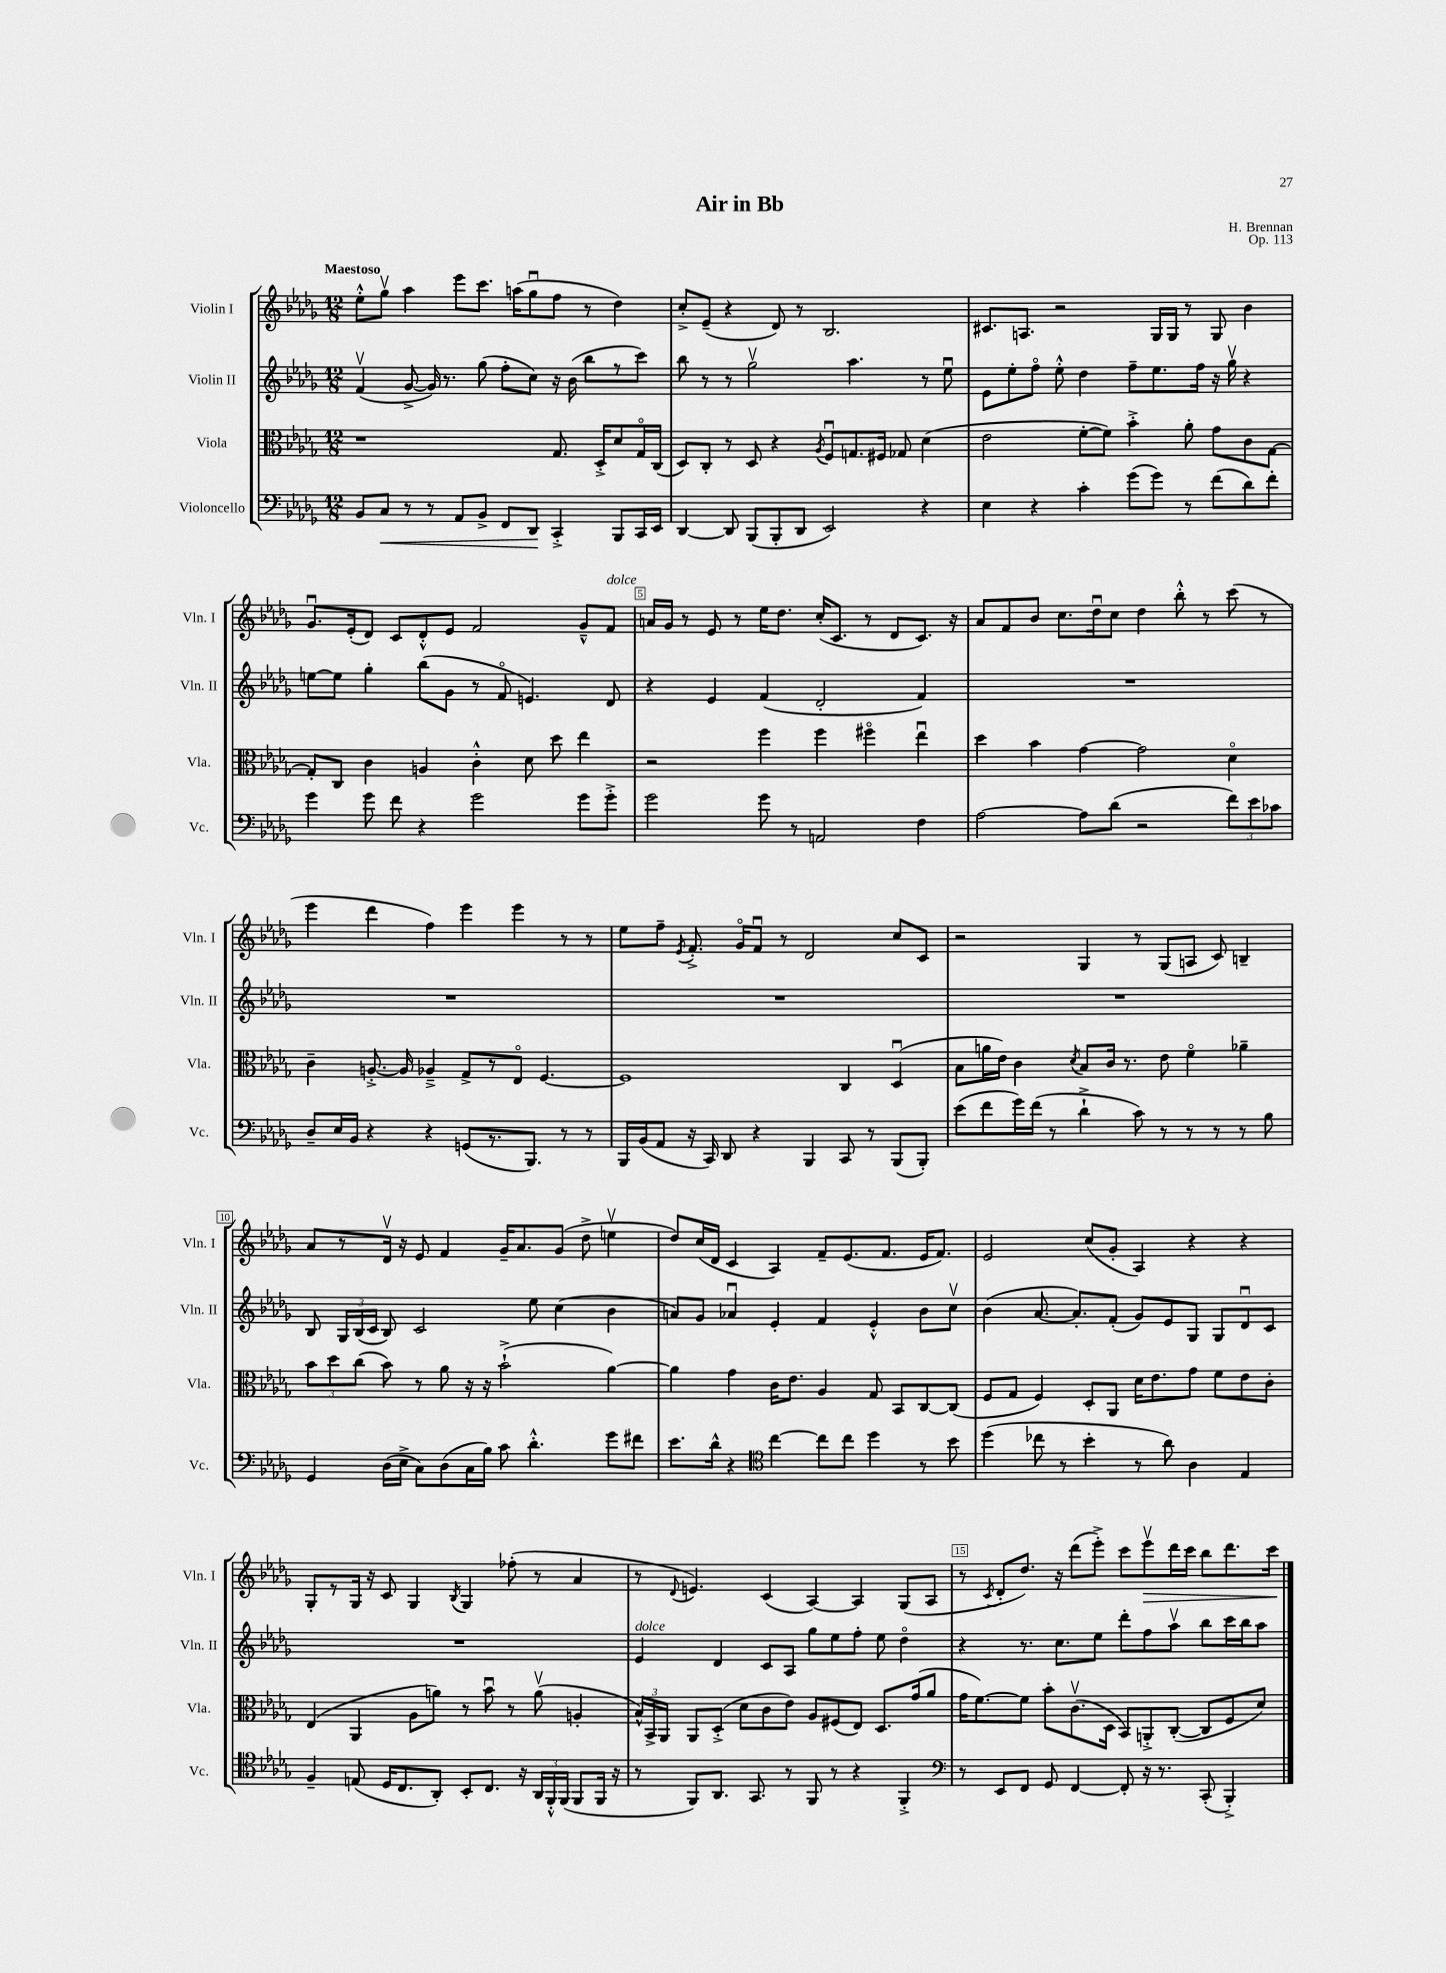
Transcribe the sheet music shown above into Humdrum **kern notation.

**kern	**kern	**kern	**kern
*staff4	*staff3	*staff2	*staff1
*clefF4	*clefC3	*clefG2	*clefG2
*k[b-e-a-d-g-]	*k[b-e-a-d-g-]	*k[b-e-a-d-g-]	*k[b-e-a-d-g-]
*M12/8	*M12/8	*M12/8	*M12/8
8BB-	1r	(4fv	8ee-'^^
8C	.	.	8gg-v
8r	.	[8g-^	4aa-
8r	.	16g-])	.
.	.	8.r	.
8AA-	.	.	8eee-
8BB-^	.	(8gg-	8.ccc
8FF	.	8ff'	.
.	.	.	(16aa
8DD-	.	8cc)	8gg-u
4CC'^	8.G-	16r	8ff
.	.	(16b-	.
.	.	8bb-	8r
.	16D-'^	.	.
8BBB-	8d-	8r	4dd-)
16CC	16G-o	8ccc)	.
16EE-	(16C	.	.
=	=	=	=
[4DD-	8D-)	8bb-	8cc'^
.	8C'	8r	(8e-~
8DD-]	8r	8r	4r
(8BBB-	8D-	2gg-v	.
8BBB-'	4r	.	8d-)
8DD-	.	.	8r
.	8qA-	.	.
2EE-)	8Fu	.	2.B-
.	8.G	4.aa-	.
.	16F#	.	.
.	8G-	.	.
4r	(4d-	8r	.
.	.	8ee-u	.
=	=	=	=
4E-	2e-	8e-	8.c#
.	.	8ee-'	.
.	.	.	8.A
4r	.	8ffo	.
.	.	8ee-'^^	2r
4c'	[8f'	4dd-	.
.	8f])	.	.
(8g-	4b-'^	8ff~	.
8g-)	.	8.ee-	16G-
.	.	.	16G-
8r	8a-'	.	8r
.	.	16ff	.
(8f	8g-	16r	8G-
.	.	16gg-v	.
8d-)	8c	4r	4b-
8f'	[8G-	.	.
=	=	=	=
4g-	8G-']	[8ee	8.g-u
.	8C	8ee]	.
.	.	.	(16e-'
8g-	4c	4gg-'	8d-)
8f	.	.	8c
4r	4A	(8bb-	8d-'^^
.	.	8g-	8e-
2g-	4c'^^	8r	2f
.	.	8fo	.
.	8d-	4.e)	.
.	8dd-	.	.
8g-	4ee-	.	8g-~^^
8g-'^	.	8d-	8f
=	=	=	=
2g-	2r	4r	16a
.	.	.	16g-
.	.	.	8r
.	.	4e-	8e-
.	.	.	8r
8g-	4ff	(4f	16ee-
.	.	.	8.dd-
8r	.	.	.
2AA	4ff	2d-'	(16cc'
.	.	.	8.c
.	4ff#o	.	8r
.	.	.	8d-
4F	4ee-u	4f)	8.c)
.	.	.	16r
=	=	=	=
[2A-	4dd-	1.r	8a-
.	.	.	8f
.	4b-	.	8b-
.	.	.	8.cc
8A-]	[4g-	.	.
.	.	.	16dd-u
(8d-	.	.	8cc
2r	2g-]	.	4dd-
.	.	.	8bb-'^^
.	.	.	8r
12f)	4d-o	.	(8ccc
12e-	.	.	.
.	.	.	8r
12c-	.	.	.
=	=	=	=
8D-~	4c~	1.r	4eee-
16E-	.	.	.
16BB-	.	.	.
4r	[8.A'^	.	4ddd-
.	16A]	.	.
4r	4A-~^	.	4ff)
(8GG	8G-^	.	4eee-
8.r	8r	.	.
.	8E-o	.	4eee-
8.BBB-)	.	.	.
.	[4.F	.	.
8r	.	.	8r
8r	.	.	8r
=	=	=	=
16BBB-	1F]	1.r	8ee-
(16BB-	.	.	.
8AA-	.	.	8ff~
.	.	.	8qe-
16r	.	.	8.f'^
16CC)	.	.	.
8DD-	.	.	.
.	.	.	16g-o
4r	.	.	8fu
.	.	.	8r
4BBB-	.	.	2d-
8CC	4C	.	.
8r	.	.	.
(8BBB-	(4D-u	.	8cc
8BBB-')	.	.	8c
=	=	=	=
(8e-	8B-	1.r	2r
8f	16a	.	.
.	16e-)	.	.
16g-)	4c	.	.
(16f	.	.	.
8r	.	.	.
.	8qd-	.	.
4d-`^	8B-	.	4G-
.	16c	.	.
.	8.r	.	.
8c)	.	.	8r
8r	8e-	.	(8G-
8r	4fo	.	8A
8r	.	.	8c)
8r	4a-~	.	4B~
8B-	.	.	.
=	=	=	=
4GG-	12b-	8B-	8a-
.	12dd-	.	.
.	.	24G-	8r
.	(12cc	(24B-	.
.	.	24c	.
(16D-	8b-)	8B-)	16d-v
16E-^	.	.	16r
8C)	8r	2c	8e-
(8D-	8a-	.	4f
16C	16r	.	.
16B-)	16r	.	.
8c	(2b-`^	.	16g-~
.	.	.	8.a-
4.d-'^^	.	8ee-	.
.	.	(4cc	(8g-
.	.	.	8dd-^
8g-	[4a-)	4b-	4eev
8f#	.	.	.
=	=	=	=
8.e-	4a-]	8a)	8dd-)
.	.	8g-	(16cc
16d-^^	.	.	16d-
4r	4g-	4a-u	4c
*clefC4	*	*	*
[4cc	16c	4e-'	4A-)
.	8.e-	.	.
8cc]	4A-	4f	8f~
8cc	.	.	(8.e-
4dd-	8G-	4e-'^^	.
.	.	.	8.f
.	8BB-	.	.
8r	[8C	8b-	16e-
.	.	.	8.f)
8b-	(8C]	8ccv	.
=	=	=	=
(4dd-	8F	(4b-	2e-
.	8G-	.	.
8cc-	4F)	[8.a-	.
8r	.	.	.
.	.	8.a-'])	.
4b-'	8D-'	.	(8cc
.	8AA-	(8f'	8g-'
8r	16d-	8g-)	4A-)
.	8.e-	.	.
8a-)	.	8e-	.
4A-	8g-	8G-	4r
.	8f	8G-	.
4E-	8e-	8d-u	4r
.	8c'	8c	.
=	=	=	=
4F~	(4E-	1.r	8G-'
.	.	.	8r
(8E	4AA-	.	16G-
.	.	.	16r
16D-	.	.	8c
8.C	.	.	.
.	8A-	.	4G-
8AA-')	8a)	.	.
.	.	.	8qB-
8BB-'	8r	.	4G-
8.C	8b-u	.	.
.	8r	.	(8ff-'
16r	.	.	.
24AA-	(8av	.	8r
24FF'^^	.	.	.
(24FF	.	.	.
8FF	4A'	.	4a-
16FF	.	.	.
16r	.	.	.
=	=	=	=
8r	24B-^^)	4e-	8r
.	24BB-^	.	.
.	24AA-	.	.
.	.	.	8qqd-
8FF)	8AA-	.	4.e)
8.AA-	(8D-'^	4d-	.
.	8d-	.	.
8.GG-	.	.	.
.	8c	8c	(4c
8r	8e-)	8A-	.
8FF	8A-	8gg-	[4A-)
8r	(8F#	8ee-	.
4r	8E-)	8ff'	4A-]
.	8.D-	8ee-	.
4FF'^	.	4dd-o	(8G-
.	(16g-	.	.
.	8a-	.	8A-
=	=	=	=
*clefF4	*	*	*
8r	16g-	4r	8r
.	[8.f)	.	.
.	.	.	8qc
8EE-	.	.	8d-'
8FF	8f]	8.r	8.dd-)
8GG-	8b-'	.	.
.	.	8.cc	16r
[4FF	(8.cv	.	(8ddd-
.	.	8ee-	8eee-'^)
.	16D-	.	.
8FF']	8BB-)	8ddd-'	8ccc
16r	8AA'^	8ff	8eee-v
8.r	.	.	.
.	([8C'	8aa-v	16ddd-
.	.	.	16ccc
(8CC'	8C]	8bb-	8bb-
4BBB-'^)	8F	16ccc	8.ddd-
.	.	16bb-	.
.	8d-)	8aa-	.
.	.	.	16ccc
==	==	==	==
*-	*-	*-	*-
